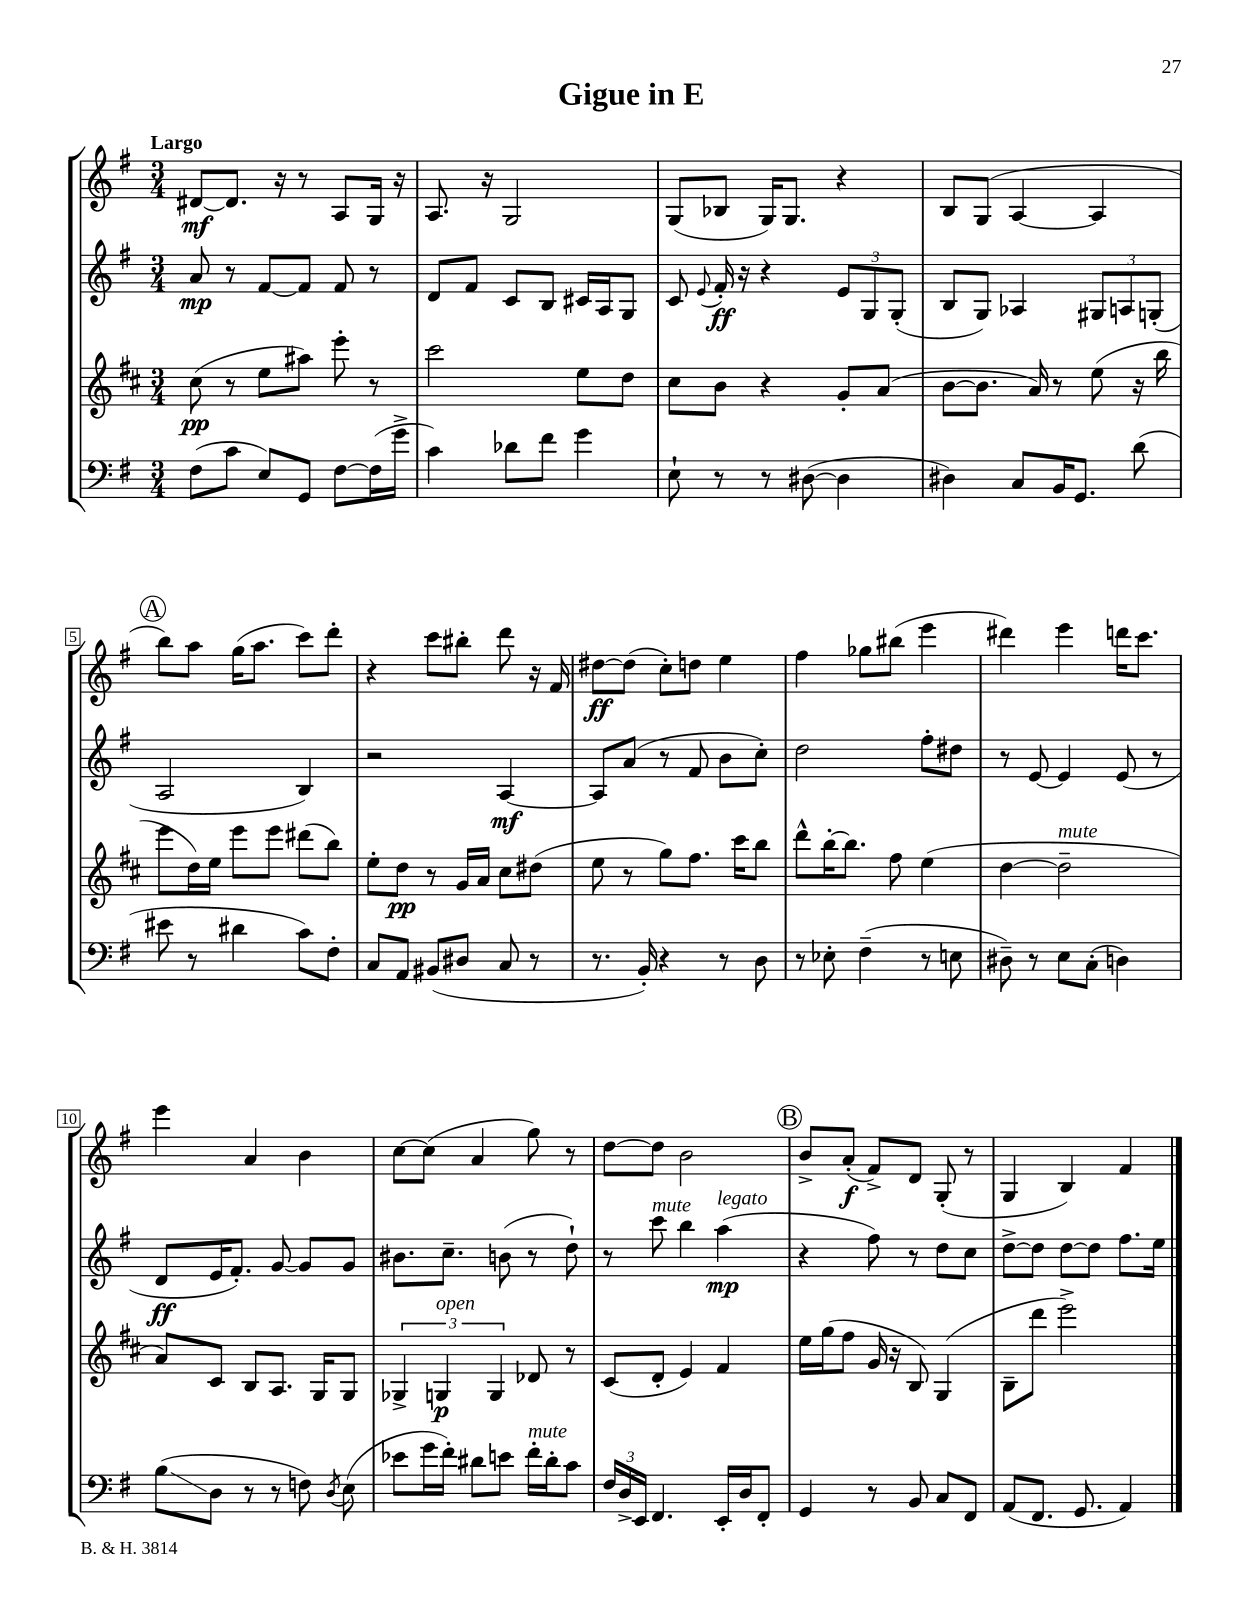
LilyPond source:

\header { title = "Gigue in E" }
<<
\new StaffGroup <<
\new Staff = "s0" {
    \clef treble \key g \major \numericTimeSignature \time 3/4 \tempo "Largo"
    \autoBeamOff dis'8[~\mf dis'8.] r16 r8 a8[ g16] r16 |
    a8. r16 g2 |
    g8[( bes8] g16[) g8.] r4 |
    b8[ g8]( a4~ a4 |
    \mark \markup { \circle "A" } b''8[) a''8] g''16[( a''8.] c'''8[) d'''8]-. |
    r4 c'''8[ bis''8]-. d'''8 r16 fis'16 |
    dis''8[~\ff dis''8]( c''8[-.) d''8] e''4 |
    fis''4 ges''8[ bis''8]( e'''4 |
    dis'''4) e'''4 d'''16[ c'''8.] |
    e'''4 a'4 b'4 |
    c''8[~ c''8]( a'4 g''8) r8 |
    d''8[~ d''8] b'2 |
    \mark \markup { \circle "B" } b'8[-> a'8]-.\f( fis'8[->) d'8] g8-.( r8 |
    g4 b4) fis'4 \bar "|." |
}
\new Staff = "s1" {
    \clef treble \key g \major \numericTimeSignature \time 3/4
    \autoBeamOff a'8\mp r8 fis'8[~ fis'8] fis'8 r8 |
    d'8[ fis'8] c'8[ b8] cis'16[ a16 g8] |
    c'8 \appoggiatura { e'8 } fis'16-.\ff r16 r4 \tuplet 3/2 { e'8[ g8 g8]-.( } |
    b8[ g8]) aes4 \tuplet 3/2 { gis8[ a8 g8]-.( } |
    \mark \markup { \circle "A" } a2 b4) |
    r2 a4~\mf |
    a8[ a'8]( r8 fis'8 b'8[ c''8]-.) |
    d''2 fis''8[-. dis''8] |
    r8 e'8~ e'4 e'8( r8 |
    d'8[\ff e'16 fis'8.]-.) g'8~ g'8[ g'8] |
    bis'8.[ c''8.]-- b'8( r8 d''8-!) |
    r8 c'''8^\markup { \italic "mute" } b''4 a''4\mp^\markup { \italic "legato" }( |
    \mark \markup { \circle "B" } r4 fis''8) r8 d''8[ c''8] |
    d''8[~-> d''8] d''8[~ d''8] fis''8.[ e''16] \bar "|." |
}
\new Staff = "s2" {
    \clef treble \key d \major \numericTimeSignature \time 3/4
    \autoBeamOff cis''8\pp( r8 e''8[ ais''8]) e'''8-. r8 |
    cis'''2 e''8[ d''8] |
    cis''8[ b'8] r4 g'8[-. a'8]( |
    b'8[~ b'8.] a'16) r8 e''8( r16 b''16 |
    \mark \markup { \circle "A" } e'''8[ d''16) e''16] e'''8[ e'''8] dis'''8[( b''8]) |
    e''8[-. d''8]\pp r8 g'16[ a'16] cis''8[ dis''8]( |
    e''8 r8 g''8[) fis''8.] cis'''16[ b''8] |
    d'''8[-^ b''16~-. b''8.] fis''8 e''4( |
    d''4~ d''2--^\markup { \italic "mute" } |
    a'8[) cis'8] b8[ a8.] g16[ g8] |
    \tuplet 3/2 { ges4-> g4\p^\markup { \italic "open" } g4 } des'8 r8 |
    cis'8[( d'8]-. e'4) fis'4 |
    \mark \markup { \circle "B" } e''16[ g''16( fis''8] g'16 r16 b8) g4( |
    b8[-- d'''8] e'''2->) \bar "|." |
}
\new Staff = "s3" {
    \clef bass \key g \major \numericTimeSignature \time 3/4
    \autoBeamOff fis8[( c'8] e8[) g,8] fis8[~ fis16( g'16]-> |
    c'4) des'8[ fis'8] g'4 |
    e8-! r8 r8 dis8~( dis4 |
    dis4) c8[ b,16 g,8.] d'8( |
    \mark \markup { \circle "A" } eis'8 r8 dis'4 c'8[) fis8]-. |
    c8[ a,8] bis,8[( dis8] c8 r8 |
    r8. b,16-.) r4 r8 d8 |
    r8 ees8-. fis4--( r8 e8 |
    dis8--) r8 e8[ c8]-.( d4) |
    b8[\glissando( d8] r8 r8 f8) \acciaccatura { d8 } e8( |
    ees'8[ g'16 fis'16]-.) dis'8[ e'8] fis'16[-.^\markup { \italic "mute" } dis'16-. c'8] |
    \tuplet 3/2 { fis16[ d16-> e,16] } fis,4. e,16[-. d16 fis,8]-. |
    \mark \markup { \circle "B" } g,4 r8 b,8 c8[ fis,8] |
    a,8[( fis,8.] g,8. a,4) \bar "|." |
}
>>
>>
\layout { \context { \Score \override BarNumber.stencil = #(make-stencil-boxer 0.1 0.3 ly:text-interface::print) } }
